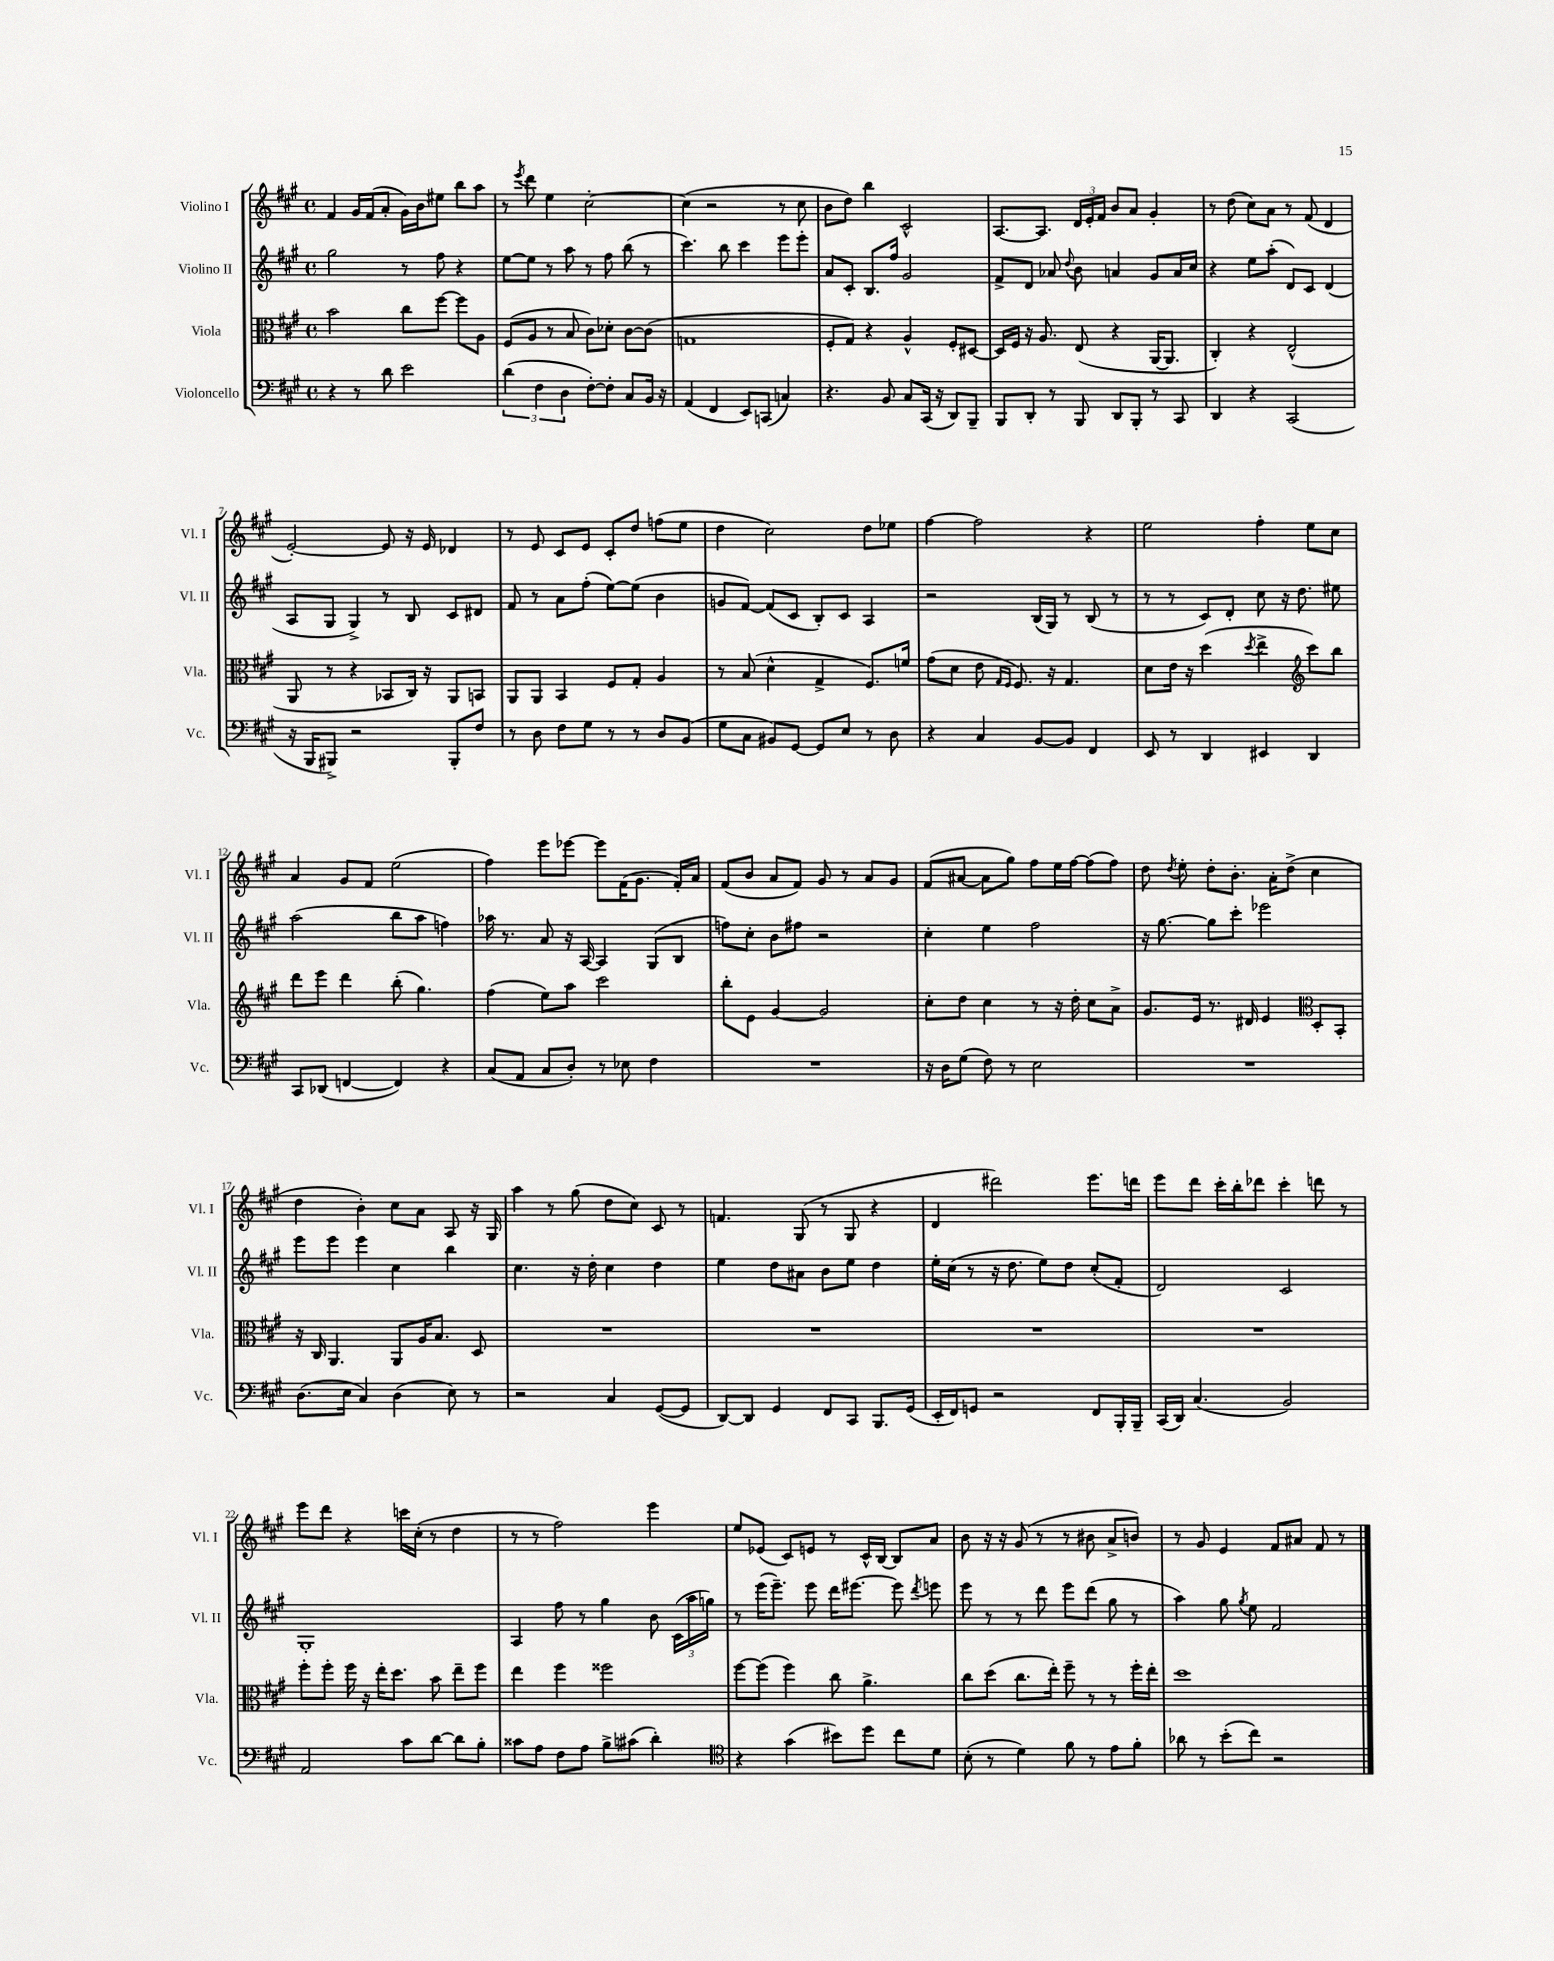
<<
\new StaffGroup <<
\new Staff = "s0" \with { instrumentName = "Violino I" shortInstrumentName = "Vl. I" } {
    \clef treble \key a \major \defaultTimeSignature \time 4/4
    \autoBeamOff fis'4 gis'16[ fis'16( a'8]-. gis'16[) b'16 eis''8] b''8[ a''8] |
    r8 \acciaccatura { e'''8 } d'''8 e''4 cis''2~-. |
    cis''4( r2 r8 cis''8 |
    b'8[ d''8]) b''4 cis'2-^ |
    a8.[~ a8.] \tuplet 3/2 { d'16[ e'16-. fis'16] } b'8[ a'8] gis'4-. |
    r8 d''8( cis''8[) a'8] r8 fis'8( d'4 |
    e'2~-.) e'8 r16 e'16 des'4 |
    r8 e'8 cis'8[ e'8] cis'8[-. d''8] f''8[( e''8] |
    d''4 cis''2) d''8[ ees''8] |
    fis''4~ fis''2 r4 |
    e''2 fis''4-. e''8[ cis''8] |
    a'4 gis'8[ fis'8] e''2( |
    fis''4) e'''8[ ees'''8]~ ees'''8[ fis'16( gis'8.] fis'16[-.) a'16] |
    fis'8[( b'8] a'8[ fis'8]) gis'8 r8 a'8[ gis'8] |
    fis'8[( ais'8]~ ais'8[ gis''8]) fis''8[ e''16 fis''16]~ fis''8[( fis''8]) |
    d''8 \acciaccatura { d''8 } e''8-. d''8[-. b'8.]-. a'16[-. d''8]->( cis''4 |
    d''4 b'4-.) cis''8[ a'8] a8 r16 gis16 |
    a''4 r8 gis''8( d''8[ cis''8]) cis'8 r8 |
    f'4. gis8( r8 gis8 r4 |
    d'4 dis'''2) e'''8.[ d'''16] |
    e'''8[ d'''8] cis'''16[-. b''16-. des'''8] cis'''4-. d'''8 r8 |
    e'''8[ d'''8] r4 c'''16[ cis''16]-.( r8 d''4 |
    r8 r8 fis''2) e'''4 |
    e''8[ ees'8]( cis'8[) e'8] r8 cis'16[-^ b16]~ b8[ a'8] |
    b'8 r16 r16 gis'8( r8 r8 bis'8 a'8[-> b'8]) |
    r8 gis'8 e'4 fis'8[ ais'8] fis'8 r8 \bar "|." |
}
\new Staff = "s1" \with { instrumentName = "Violino II" shortInstrumentName = "Vl. II" } {
    \clef treble \key a \major \defaultTimeSignature \time 4/4
    \autoBeamOff gis''2 r8 fis''8 r4 |
    e''8[~ e''8] r8 a''8 r8 fis''8 b''8( r8 |
    cis'''4.) b''8 cis'''4 e'''8[ e'''8]-. |
    a'8[ cis'8]-. b8.[ fis''16] gis'2 |
    fis'8[-> d'8] aes'8 \appoggiatura { d''8 } b'8 a'4 gis'8[ a'16 cis''16] |
    r4 e''8[ a''8]-.( d'8[) cis'8] d'4( |
    a8[ gis8] gis4->) r8 b8 cis'8[ dis'8] |
    fis'8 r8 a'8[ fis''8]-.( e''8[~) e''8]( b'4 |
    g'8[ fis'8]~) fis'8[( cis'8] b8[-.) cis'8] a4 |
    r2 b16[( gis16]) r8 b8( r8 |
    r8 r8 cis'8[) d'8]-. cis''8 r16 d''8. eis''8 |
    a''2( b''8[ a''8] f''4) |
    aes''16 r8. a'8 r16 a16~ a4 gis8[( b8] |
    f''8[) cis''8]-. b'8[ fis''8] r2 |
    cis''4-. e''4 fis''2 |
    r16 gis''8.~ gis''8[ cis'''8]-. ees'''2 |
    e'''8[ e'''8] e'''4 cis''4 b''4 |
    cis''4. r16 d''16-. cis''4 d''4 |
    e''4 d''8[ ais'8] b'8[ e''8] d''4 |
    e''16[-. cis''16]( r8 r16 d''8. e''8[) d''8] cis''8[-.( fis'8]-. |
    d'2) cis'2 |
    gis1-. |
    a4 fis''8 r8 gis''4 b'8 \tuplet 3/2 { cis'16[( a''16 g''16]) } |
    r8 e'''16[( e'''8.]--) e'''8 d'''16[ eis'''8.]~ eis'''8 \acciaccatura { d'''8 } e'''8 |
    e'''8 r8 r8 d'''8 e'''8[ d'''8]( gis''8 r8 |
    a''4) gis''8 \acciaccatura { gis''8 } e''8 fis'2 \bar "|." |
}
\new Staff = "s2" \with { instrumentName = "Viola" shortInstrumentName = "Vla." } {
    \clef alto \key a \major \defaultTimeSignature \time 4/4
    \autoBeamOff b'2 cis''8[ fis''8]~ fis''8[ a8] |
    fis8[( a8] r8 b8 cis'8[) des'8]-. cis'8[~ cis'8]( |
    g1 |
    fis8[-. gis8]) r4 a4-^ fis8[-. dis8]~ |
    dis16[ fis16] r16 a8. e8( r4 a,16[~ a,8.] |
    cis4-.) r4 e2-^( |
    a,8 r8 r4 bes,8[ cis16]) r16 a,8[ b,8] |
    a,8[ a,8] b,4 fis8[ gis8]-. a4 |
    r8 b8( d'4-^ gis4-> fis8.[) f'16] |
    gis'8[( d'8] e'8 \grace { gis16[ fis16] } fis8.) r16 gis4. |
    d'8[ e'16] r16 d''4( \acciaccatura { d''8 } e''4-> \clef treble cis'''8[) b''8] |
    d'''8[ e'''8] d'''4 b''8-.( gis''4.) |
    fis''4( e''8[) a''8] cis'''2 |
    b''8[-. e'8] gis'4~ gis'2 |
    cis''8[-. d''8] cis''4 r8 r16 d''16-. cis''8[ a'8]-> |
    gis'8.[ e'16] r8. dis'16 e'4 \clef alto d8[-. b,8]-. |
    r16 cis16 a,4. a,8[ a16 b8.] d8 |
    R1 |
    R1 |
    R1 |
    R1 |
    fis''8[-. fis''8]-. fis''16 r16 e''16[-. d''8.] b'8 e''8[-- fis''8] |
    e''4 fis''4 fisis''2 |
    fis''8[~ fis''8]( fis''4) cis''8 a'4.-> |
    cis''8[ d''8]( cis''8.[ e''16]-.) fis''8-- r8 r8 fis''16[-. e''16]-. |
    d''1 \bar "|." |
}
\new Staff = "s3" \with { instrumentName = "Violoncello" shortInstrumentName = "Vc." } {
    \clef bass \key a \major \defaultTimeSignature \time 4/4
    \autoBeamOff r4 r8 d'8 e'2 |
    \tuplet 3/2 { d'4( fis4 d4 } fis8[~-.) fis8]-. cis8[ b,16] r16 |
    a,4( fis,4 e,8[) c,8]( c4) |
    r4. b,8 cis8[ cis,16]( r16 d,8[) b,,8]-- |
    b,,8[ d,8]-. r8 b,,8 d,8[ b,,8]-. r8 cis,8 |
    d,4 r4 cis,2( |
    r16 b,,16[ bis,,8]->) r2 bis,,8[-. fis8] |
    r8 d8 fis8[ gis8] r8 r8 d8[ b,8]( |
    gis8[ cis8] bis,8[) gis,8]~ gis,8[ e8] r8 d8 |
    r4 cis4 b,8[~ b,8] fis,4 |
    e,8 r8 d,4 eis,4 d,4 |
    cis,8[ des,8]( f,4~ f,4) r4 |
    cis8[( a,8] cis8[ d8]-.) r8 ees8 fis4 |
    R1 |
    r16 d16[ gis8]( fis8) r8 e2 |
    R1 |
    d8.[( e16] cis4) d4( e8) r8 |
    r2 cis4 gis,8[~( gis,8] |
    d,8[~) d,8] gis,4 fis,8[ cis,8] b,,8.[ gis,16]( |
    e,16[-. fis,16) g,8] r2 fis,8[ b,,16-. b,,16]-- |
    cis,16[( d,16]) cis4.( b,2) |
    a,2 cis'8[ d'8]~ d'8[ b8]-. |
    cisis'8[ a8] fis8[ a8] b8[-> cis'8]( d'4-.) |
    \clef tenor r4 gis'4( bis'8[) d''8] cis''8[ d'8] |
    b8-.( r8 d'4) fis'8 r8 e'8[ fis'8]-. |
    aes'8 r8 b'8[-.( cis''8]) r2 \bar "|." |
}
>>
>>
